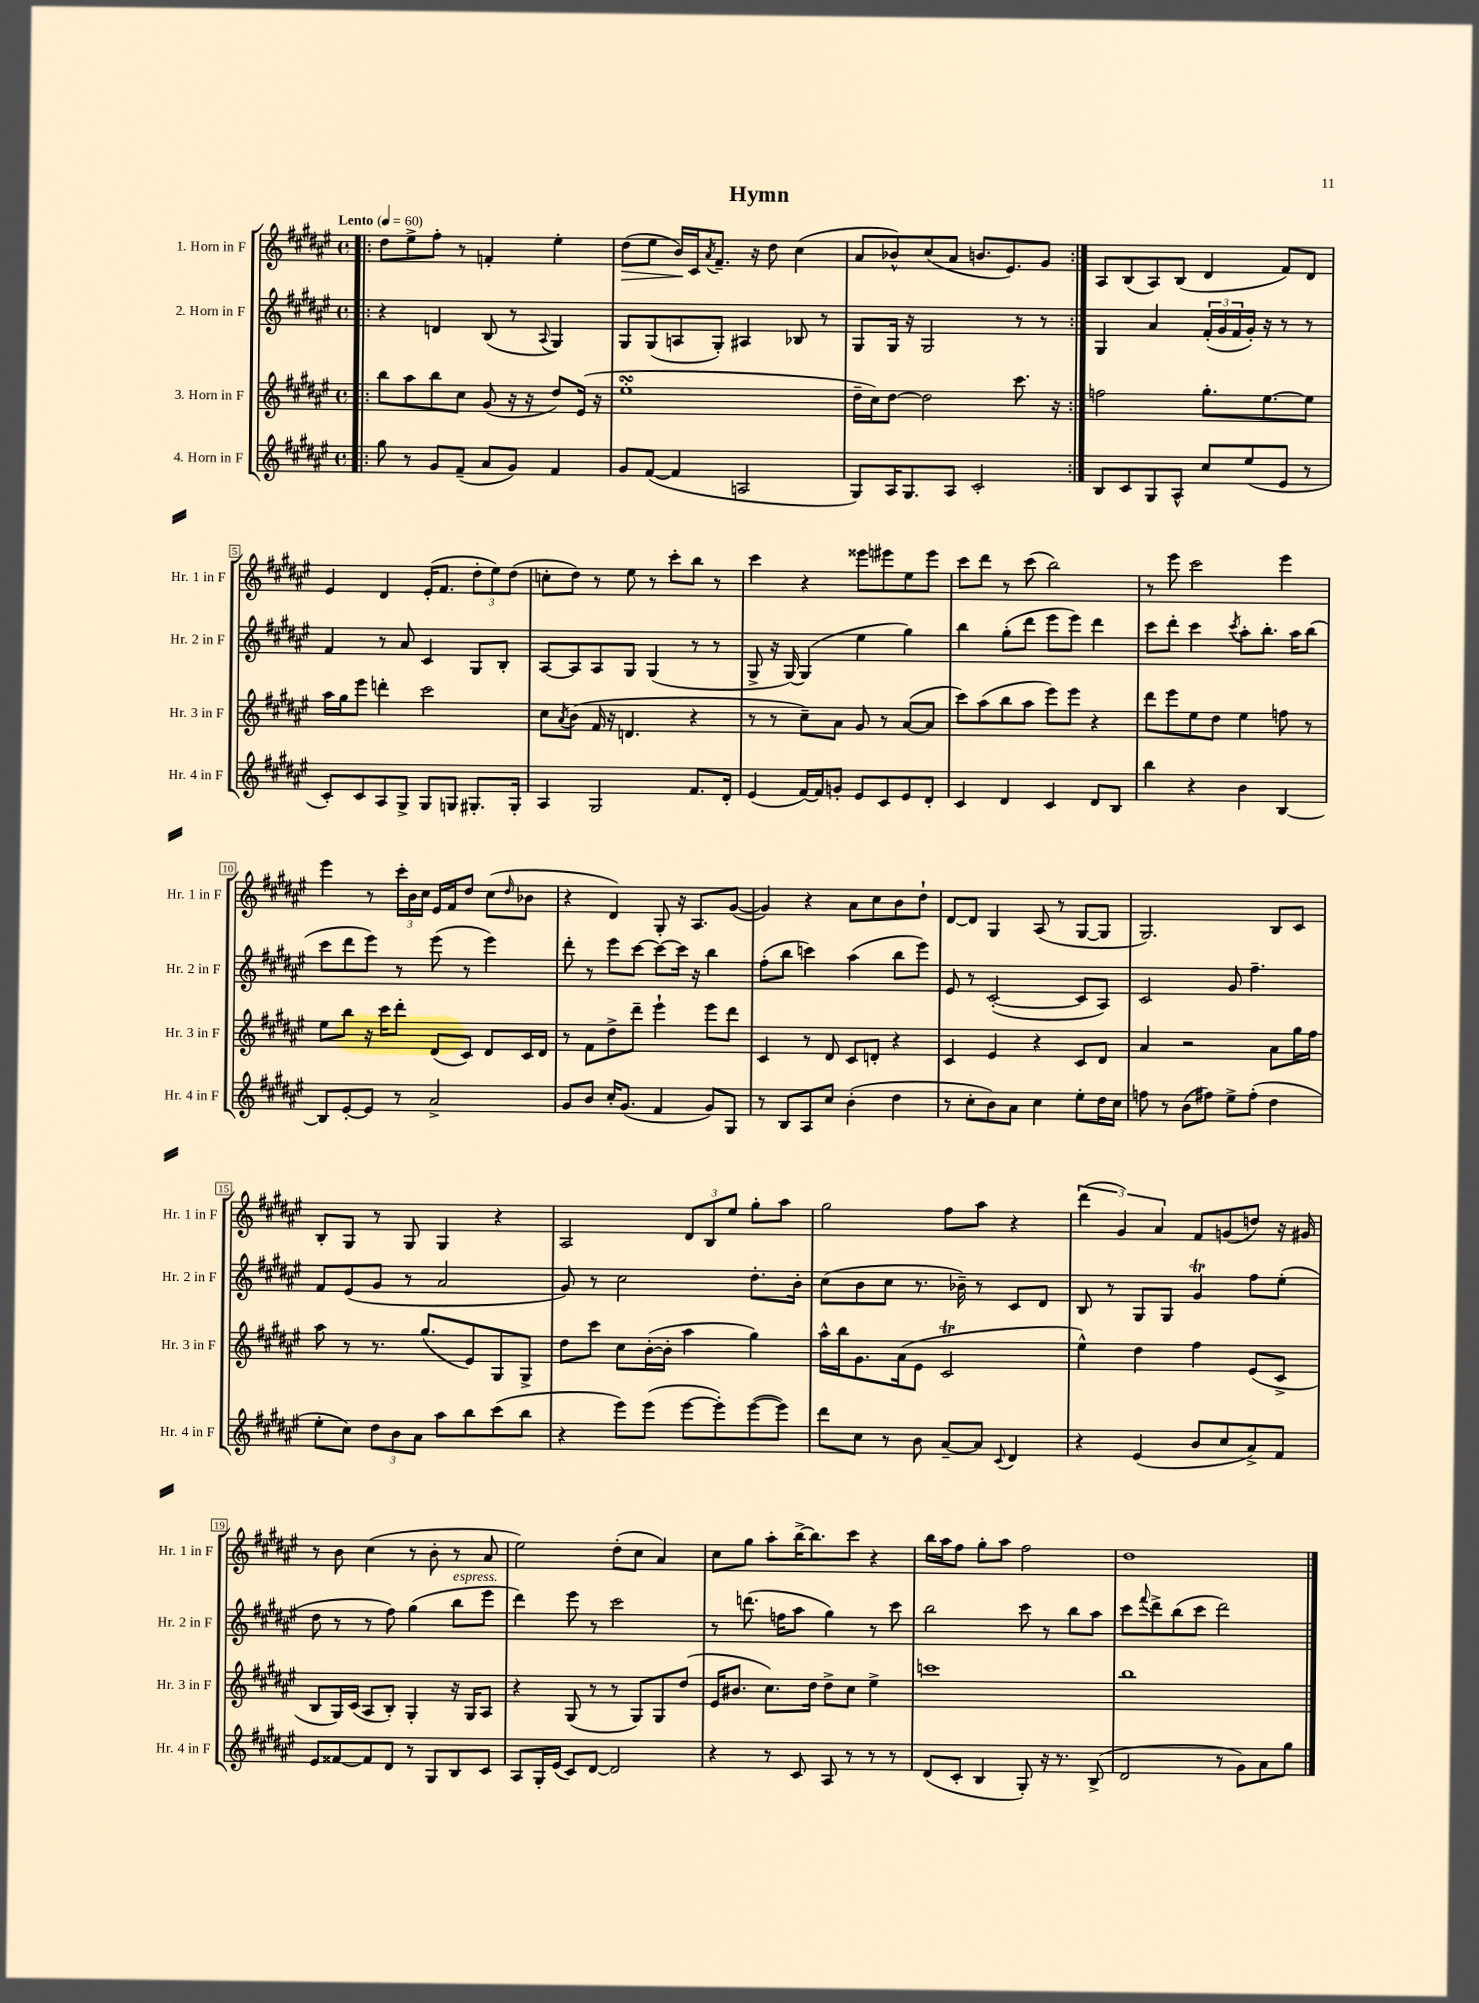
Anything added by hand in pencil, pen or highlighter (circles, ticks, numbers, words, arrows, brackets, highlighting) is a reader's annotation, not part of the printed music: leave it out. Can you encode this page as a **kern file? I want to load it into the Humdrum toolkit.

**kern	**kern	**kern	**kern	**dynam
*part4	*part3	*part2	*part1	*part1
*staff4	*staff3	*staff2	*staff1	*staff1
*I"4. Horn in F	*I"3. Horn in F	*I"2. Horn in F	*I"1. Horn in F	*
*I'Hr. 4 in F	*I'Hr. 3 in F	*I'Hr. 2 in F	*I'Hr. 1 in F	*
*clefG2	*clefG2	*clefG2	*clefG2	*
*k[f#c#g#d#a#e#]	*k[f#c#g#d#a#e#]	*k[f#c#g#d#a#e#]	*k[f#c#g#d#a#e#]	*
*M4/4	*M4/4	*M4/4	*M4/4	*
*met(c)	*met(c)	*met(c)	*met(c)	*
*MM60	*MM60	*MM60	*MM60	*
=1!|:	=1!|:	=1!|:	=1!|:	=1!|:
!	!	!	!LO:TX:a:B:t=Lento	!
8gg#\	8bb\L	4r	8dd#\L	.
8r	8aa#\	.	8ee#^\	.
8g#/L	8bb\	4dn/	8ff#'\J	.
(8f#~/J	8cc#\J	.	8r	.
8a#/L	(8g#/	(8B/	4fn'/	.
8g#/J)	16r	8r	.	.
.	16r	.	.	.
.	.	8qqA#/	.	.
4f#/	8dd#/L)	4G#/)	4ee#'\	.
.	(16e#/Jk	.	.	.
.	16r	.	.	.
=2	=2	=2	=2	=2
!	!	!	!	!LO:HP:b
8g#/L	1ee#sSsS'	8G#/L	(8dd#\L	>
([8f#/J	.	(8G#/	8ee#\J	.
4f#/]	.	8An/	16b/LL)	.
.	.	.	16c#/J	]
.	.	.	8qa#/	.
.	.	8G#'/J)	8.f#~/J	.
2An/	.	4A#X/	.	.
.	.	.	16r	.
.	.	.	8dd#\	.
.	.	8B-X/	(4cc#\	.
.	.	8r	.	.
=3	=3	=3	=3	=3
8G#/L)	16dd#~\LL	8G#/L	8a#/L	.
.	16cc#\J)	.	.	.
16A#/K	[8dd#\J	16G#/Jk	8b-X^^/)	.
8.G#/	.	16r	.	.
.	2dd#\]	2G#/	(8cc#/	.
8A#/J	.	.	8a#/J	.
2c#'/	.	.	8.bn/L	.
.	.	.	8.e#/)	.
.	8.ccc#\	8r	.	.
.	.	8r	8g#/J	.
.	16r	.	.	.
=4:|!	=4:|!	=4:|!	=4:|!	=4:|!
8B/L	2ffn\	4G#/	8A#/L	.
8c#/	.	.	(8B/	.
8G#/	.	4a#/	8A#/)	.
8A#^^/J	.	.	(8B/J	.
8cc#/L	8.gg#'\L	(24f#'/LL	4d#/	.
.	.	24g#/	.	.
.	.	24f#/	.	.
(8ee#/	.	16g#'/JJ)	.	.
.	[8.ee#\	16r	.	.
8e#/J	.	8r	8f#/L)	.
8r	8ee#\J]	8r	8d#/J	.
!!LO:LB:g=z
=5	=5	=5	=5	=5
8c#'/L)	16aa#\LL	4f#/	4e#/	.
.	16gg#\J	.	.	.
8c#/	8eee#\J	.	.	.
8A#/	4dddn'\	8r	4d#/	.
8G#^/J	.	8a#/	.	.
8G#/L	2ccc#\	4c#/	(16e#'/KL	.
.	.	.	8.f#/J	.
8Gn/J	.	.	.	.
8.G#X'/L	.	8G#/L	12dd#'\L	.
.	.	.	12ee#\)	.
.	.	8B'/J	.	.
.	.	.	(12dd#\J	.
16G#'/Jk	.	.	.	.
=6	=6	=6	=6	=6
4A#/	8cc#\L	[8A#/L	8ccn'\L	.
.	8qa#/	.	.	.
.	(8b\J	8A#/]	8dd#\J)	.
2G#/	16f#/	8A#/	8r	.
.	16r	.	.	.
.	4.dn/	8G#/J	8ee#\	.
.	.	(4G#/	8r	.
.	.	.	8ccc#'\L	.
8.f#/L	4r	8r	8bb\J	.
.	.	8r	8r	.
16d#'/Jk	.	.	.	.
=7	=7	=7	=7	=7
(4e#/	8r	8G#^/	4ccc#\	.
.	8r	16r	.	.
.	.	[16G#/)	.	.
[16f#/LL)	8cc#~\L)	(4G#/]	4r	.
16f#/J]	.	.	.	.
8gn'/J	8a#\J	.	.	.
8e#/L	8g#/	4ee#\	8eee##X\L	.
8c#/	8r	.	8eee#X\	.
8e#/	([8a#/L	4gg#\)	8ee#\	.
8d#'/J	8a#/J]	.	8eee#\J	.
=8	=8	=8	=8	=8
4c#/	8ccc#\L)	4bb\	8ccc#\L	.
.	(8aa#\	.	8ddd#\J	.
4d#/	8bb\	(8gg#'\L	8r	.
.	8aa#\J	8ddd#\J	(8ccc#\	.
4c#/	8eee#\L)	8eee#\L	2bb\)	.
.	8eee#\J	8eee#\J)	.	.
8d#/L	4r	4ddd#\	.	.
8B/J	.	.	.	.
=9	=9	=9	=9	=9
4bb\	8ddd#\L	8ccc#\L	8r	.
.	8eee#\	8ddd#'\J	8eee#\	.
4r	8ee#\	4ccc#\	2ccc#\	.
.	8dd#\J	.	.	.
.	.	8qccc#/	.	.
4b\	4ee#\	8aa#'\L	.	.
.	.	8.bb'\J	.	.
[4B/	8ffn\	.	4eee#\	.
.	.	16aa#\KL	.	.
.	8r	(8bb\J	.	.
!!LO:LB:g=z
=10	=10	=10	=10	=10
8B/L]	8ee#\L	8ccc#\L	4eee#\	.
[8e#'/	8bb\J	8ddd#\	.	.
8e#/J]	16r	8eee#\J)	8r	.
.	16ccc#\KL	.	.	.
8r	8ddd#'\J	8r	24ccc#'\LL	.
.	.	.	24b\	.
.	.	.	24cc#\JJ	.
2a#^/	(8d#/L	(8eee#\	16e#/LL	.
.	.	.	16f#/J	.
.	8c#/J)	8r	8dd#/J	.
.	8d#/L	4eee#\)	(8cc#\L	.
.	.	.	16qqdd#/	.
.	16c#/L	.	8b-X\J	.
.	16d#/JJ	.	.	.
=11	=11	=11	=11	=11
8g#/L	8r	8ddd#'\	4r	.
8b/J	8f#\L	8r	.	.
16cc#'/KL	8dd#^\	8eee#\L	4d#/)	.
(8.g#/J	.	.	.	.
.	8ddd#~\J	[8ccc#\J	.	.
4f#/	4eee#`\	8ccc#\L_	8G#'/	.
.	.	16ccc#\Jk]	16r	.
.	.	16r	8.A#/L	.
8g#/L)	8eee#\L	4bb\	.	.
8G#/J	8ddd#\J	.	([8g#/J	.
=12	=12	=12	=12	=12
8r	4c#/	(8ff#'\L	4g#/])	.
8B/L	.	8bb\J	.	.
8A#/	8r	4cccn\)	4r	.
8cc#/J	8d#/	.	.	.
(4b'\	8c#/L	(4aa#\	8a#\L	.
.	8dn'/J	.	8cc#\	.
4dd#\	4r	8bb\L	8b\	.
.	.	8eee#\J)	8dd#`\J	.
=13	=13	=13	=13	=13
8r	4c#/	8e#/	[8d#/L	.
8cc#'\L	.	8r	8d#/J]	.
8b\)	4e#/	([2c#'/	4G#/	.
8a#\J	.	.	.	.
4cc#\	4r	.	(8A#/	.
.	.	.	8r	.
8ee#'\L	8c#/L	8c#/L]	[8G#/L	.
16dd#\L	8d#/J	8A#/J)	8G#/J]	.
16cc#\JJ	.	.	.	.
=14	=14	=14	=14	=14
8ffn\	4a#/	2c#/	2.G#/)	.
8r	.	.	.	.
(8b\L	2r	.	.	.
8ff#X\J)	.	.	.	.
8ee#^\L	.	8g#/	.	.
(8ff#'\J	.	4.ff#~\	.	.
4dd#\	8a#\L	.	8B/L	.
.	16gg#\L	.	8c#/J	.
.	16ff#\JJ	.	.	.
!!LO:LB:g=z
=15	=15	=15	=15	=15
8ee#'\L	8aa#\	8f#/L	8B'/L	.
8cc#\J)	8r	(8e#/	8G#/J	.
12dd#\L	8.r	8g#/J	8r	.
12b\	.	.	.	.
.	.	8r	8G#/	.
12a#\J	.	.	.	.
.	(8.gg#/L	.	.	.
8aa#\L	.	2a#/	4G#/	.
8bb\	8e#/)	.	.	.
(8ccc#\	8G#/	.	4r	.
8bb\J	8G#^/J	.	.	.
=16	=16	=16	=16	=16
4r	8dd#\L	8g#/)	2A#/	.
.	8ccc#\J	8r	.	.
8eee#\L)	8cc#\L	2cc#\	.	.
(8eee#\J	([16b'\L	.	.	.
.	16b'\JJ]	.	.	.
[8eee#\L	4aa#\	.	12d#/L	.
.	.	.	12B/	.
8eee#'\])	.	.	.	.
.	.	.	12ee#/J	.
([8eee#\	4gg#\)	8.dd#'\L	8gg#'\L	.
8eee#\J])	.	.	8aa#\J	.
.	.	16b'\Jk	.	.
=17	=17	=17	=17	=17
8ddd#\L	16aa#^^\LL	(8cc#\L	2gg#\	.
.	16bb\J	.	.	.
8cc#\J	8.g#\	8b\	.	.
8r	.	8cc#\J	.	.
.	(16a#\k	.	.	.
8b\	8e#\J	8.r	.	.
[8a#~/L	2c#T/	.	8ff#\L	.
.	.	16b-X~\)	.	.
8a#/J]	.	8r	8aa#\J	.
8qqc#/	.	.	.	.
4d#/	.	8c#/L	4r	.
.	.	8d#/J	.	.
=18	=18	=18	=18	=18
4r	4ee#^^\)	8B/	(6ddd#\	.
.	.	8r	.	.
.	.	.	6g#/)	.
(4e#/	4dd#\	8G#/L	.	.
.	.	.	6a#/	.
.	.	8G#/J	.	.
8b/L	4ff#\	4g#T/	8f#/L	.
8cc#/	.	.	(8gn/	.
8a#^/)	(8e#/L	8ff#\L	8ddn/J)	.
8f#/J	8c#^/J	(8ee#'\J	16r	.
.	.	.	16g#X/	.
!!LO:LB:g=z
=19	=19	=19	=19	=19
8e#/L	8B/L	8dd#\	8r	.
[8f##X/	16G#/L)	8r	8b\	.
.	(16c#/JJ	.	.	.
8f##/]	8A#/L	8r	(4cc#\	.
8d#/J	8B'/J)	8ff#\)	.	.
8r	4G#'/	(4gg#\	8r	.
8G#/L	.	.	8b'\	.
!	!	!LO:TX:a:i:t=espress.	!	!
8B/	16r	8bb\L	8r	.
.	16G#/KL	.	.	.
8c#/J	8A#/J	8eee#\J	8a#/	.
=20	=20	=20	=20	=20
8A#/L	4r	4ddd#\)	2ee#\)	.
16G#'/L	.	.	.	.
(16e#/JJ	.	.	.	.
8c#/L)	(8G#/	8eee#\	.	.
[8d#/J	8r	8r	.	.
2d#/]	8r	2ccc#\	(8dd#'\L	.
.	8G#/L)	.	8cc#\J	.
.	8G#/	.	4a#/)	.
.	(8dd#/J	.	.	.
=21	=21	=21	=21	=21
4r	16e#/KL	8r	8cc#\L	.
.	8.b#X/J	.	.	.
.	.	(8.dddn\	8gg#\J	.
8r	8.cc#\L)	.	8aa#'\L	.
.	.	16ffn\KL	.	.
8c#/	.	8aa#\J	[16bb^\K	.
.	16dd#\Jk	.	8.bb\]	.
8A#/	8dd#^\L	4gg#\)	.	.
8r	8cc#\J	.	8ccc#\J	.
8r	4ee#^\	8r	4r	.
8r	.	8ccc#\	.	.
=22	=22	=22	=22	=22
(8d#/L	1cccn	2bb\	16bb\LL	.
.	.	.	16aa#\J	.
8c#'/J	.	.	8ff#\J	.
4B/	.	.	8gg#'\L	.
.	.	.	8aa#\J	.
8G#'/)	.	8ccc#\	2ff#\	.
16r	.	8r	.	.
8.r	.	.	.	.
.	.	8bb\L	.	.
(8B^/	.	8aa#\J	.	.
=23	=23	=23	=23	=23
2d#/	1bb	8ccc#\L	1dd#	.
.	.	8qqfff#/	.	.
.	.	8ddd#^\	.	.
.	.	(8bb\	.	.
.	.	8ccc#\J	.	.
8r	.	2ddd#\)	.	.
8g#\L)	.	.	.	.
8a#\	.	.	.	.
8gg#\J	.	.	.	.
==	==	==	==	==
*-	*-	*-	*-	*-
